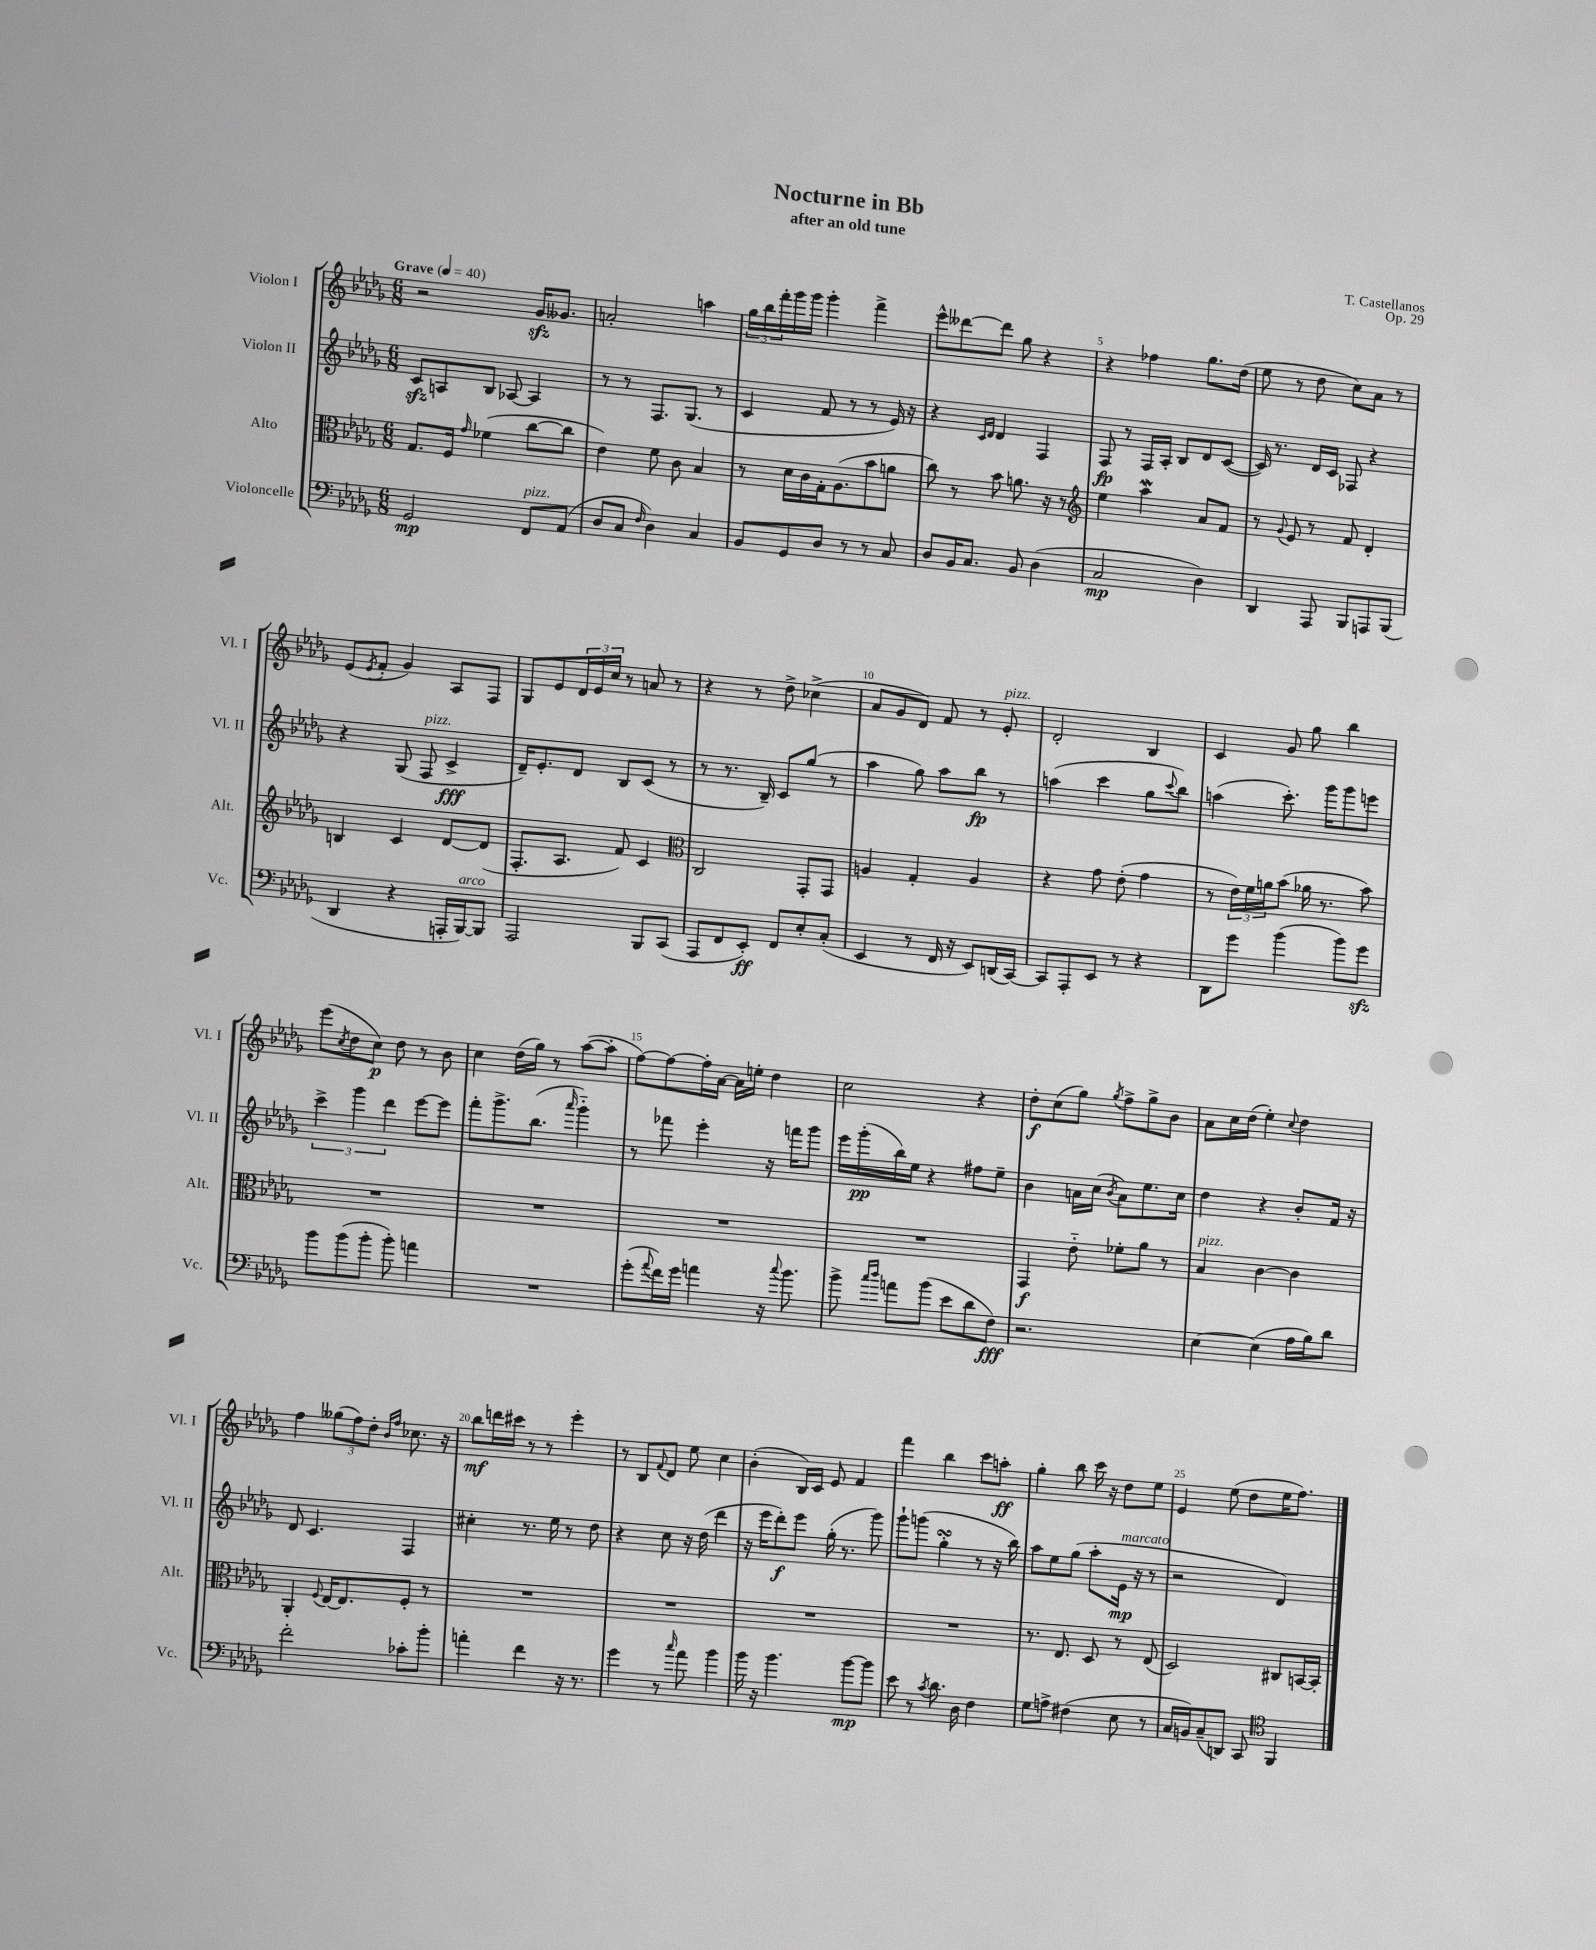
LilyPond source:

\header { title = "Nocturne in Bb" composer = "T. Castellanos" subtitle = "after an old tune" opus = "Op. 29" }
<<
\new StaffGroup <<
\new Staff = "s0" \with { instrumentName = "Violon I" shortInstrumentName = "Vl. I" } {
    \clef treble \key des \major \numericTimeSignature \time 6/8 \tempo "Grave" 4 = 40
    r2 ges'16\sfz geses'8. |
    a'2-. a''4 |
    \tuplet 3/2 { ges''16 bes''16 f'''16-. } ges'''16 ges'''16 ges'''4-. f'''4-> |
    ees'''8-^ deses'''8~ deses'''8 ges''8 r4 |
    r4 fes''4 ges''8. des''16( |
    ees''8 r8 des''8 c''8) aes'8 r8 |
    ees'8( \acciaccatura { ees'8 } f'8-. ges'4) aes8 f8 |
    ges8 ees'8 \tuplet 3/2 { des'16 ees'16 c''16 } r8 a'8 r8 |
    r4 r8 des''8-> ces''4->( |
    aes'8 ges'8 des'8) f'8 r8 ees'8-.^\markup { \italic "pizz." } |
    des'2-. bes4 |
    c'4 ges'8 ges''8 bes''4 |
    ees'''8( \acciaccatura { c''8 } des''8 c''8\p) des''8 r8 bes'8 |
    c''4 des''16( ges''16) r8 aes''8~( aes''8-. |
    f''8~) f''8~ f''16-. aes'16~ aes'16 e''16-. des''4 |
    c''2 r4 |
    des''8-.\f c''8( ges''8) \acciaccatura { ges''8 } f''8-> ges''8-> bes'8 |
    aes'8 c''16 des''16( ees''4-.) \appoggiatura { c''8 } des''4 |
    f''4 \tuplet 3/2 { geses''8( f''8) des''8-. } \grace { bes'16 f''16 } ces''8. r16 |
    bes''8\mf d'''16 cis'''16 r8 r8 ees'''4-. |
    r8 bes8 \appoggiatura { f'8 } des'8 ees''8 c''4 |
    bes'4-.( bes16) c'16 ees'8 f'4 |
    f'''4 bes''4 c'''8 a''8-.\ff |
    ges''4-. bes''8 c'''16 r16 des''8 ees''8 |
    ees'4 ees''8( des''8 ees''16 f''8.) \bar "|." |
}
\new Staff = "s1" \with { instrumentName = "Violon II" shortInstrumentName = "Vl. II" } {
    \clef treble \key des \major \numericTimeSignature \time 6/8
    c'8\sfz a8 bes8 aes8~ aes4 |
    r8 r8 f8. ges8.( r8 |
    c'4 f'8 r8 r8 ees'16) r16 |
    r4 \grace { c'16 des'16 } des'4 f4 |
    f8\fp r8 f16 aes16-. bes8 des'8 c'8~( |
    c'16) r8. des'16 c'16 fes8 r4 |
    r4 ges8( f8^\markup { \italic "pizz." } c'4->\fff |
    des'16--) ees'8.-. des'8 bes8 c'8( r8 |
    r8 r8. bes16--) c'8 ges''8( r8 |
    aes''4 ges''8) aes''8 bes''8\fp r8 |
    a''4( c'''4 ges''8 \appoggiatura { c'''8 } bes''8) |
    a''4( c'''8.-.) ges'''16 ges'''8 e'''8 |
    \tuplet 3/2 { c'''4-> ges'''4 des'''4 } ees'''8~ ees'''8 |
    f'''8-. ges'''8.-> bes''8.( \grace { aes'''16 } ges'''4-_) |
    r8 fes'''8 ees'''4-. r16 f'''16 ges'''8 |
    ees'''16 ges'''16-.\pp( bes''16) ees''16 r4 fis''8 ees''8-- |
    bes'4 a'16 c''16( \acciaccatura { bes'8 } a'8) ees''8. c''16 |
    des''4 r4 bes'8-. f'16 r16 |
    des'8 c'4. f4 |
    cis''4-. r8. ees''16 r8 des''8 |
    r4 c''8 r16 des''16( des'''4 |
    r16 ees'''16 des'''8-.\f) ees'''8 ges''16-.( r8. ges'''8) |
    ges'''8-! g'''8( ges''4-.\turn r8 r16 bes''16) |
    aes''8 ees''8 ges''8( aes''8-. ees'16\mp^\markup { \italic "marcato" } r16 r8 |
    r2 des'4) \bar "|." |
}
\new Staff = "s2" \with { instrumentName = "Alto" shortInstrumentName = "Alt." } {
    \clef alto \key des \major \numericTimeSignature \time 6/8
    ges8. f16 \grace { ges'16 } fes'4( c''8~ c''8 |
    ees'4) f'8 c'8 bes4 |
    r8 des'16 c'16 ges16-. aes8.( bes'8 a'8 |
    c''8) r8 bes'8 a'8. r16 r8 |
    \clef treble ees''4 aes''4\mordent aes'8 f'8 |
    r8 \appoggiatura { ges'8 } ees'8 r8 f'8 des'4-. |
    b4 c'4 des'8~ des'8( |
    f8.-. aes8. f'8) c'4 |
    \clef alto c2 ges,8-. ges,8 |
    a4 ges4-. a4 |
    r4 ges'8 ees'8-.( ges'4 |
    r8 \tuplet 3/2 { ees'16) f'16 a'16 } bes'8( aes'16 r8. bes'8) |
    R2. |
    R2. |
    R2. |
    R2. |
    ges,4\f ees'8-_ fes'8-. aes'8 r8 |
    bes4^\markup { \italic "pizz." } c'4~ c'4 |
    aes,4-. \appoggiatura { f8 } ees16~ ees8. f8-. r8 |
    R2. |
    R2. |
    R2. |
    R2. |
    r8. ees8. des8 r8 ees8( |
    des2) cis8 b,16~ b,16-. \bar "|." |
}
\new Staff = "s3" \with { instrumentName = "Violoncelle" shortInstrumentName = "Vc." } {
    \clef bass \key des \major \numericTimeSignature \time 6/8
    ges,2\mp f,8^\markup { \italic "pizz." } aes,8( |
    des8 c8 \grace { f16 } des4) c4 |
    bes,8 ges,8 des8 r8 r8 c8 |
    des8 bes,16 c8. bes,8 des4( |
    c2\mp des4) |
    des,4 aes,,8 bes,,8 a,,8 bes,,8( |
    des,4 r4 a,,16-. bes,,16~^\markup { \italic "arco" }) bes,,8 |
    aes,,2 bes,,8 c,8( |
    aes,,8 f,8 ees,8-.\ff) f,8 ees8-. c8-.( |
    ees,4 r8 f,16 r16 ees,8) d,16( c,16~) |
    c,8 aes,,8-. ees,8 r8 r4 |
    des,8 ges'8 bes'4( bes'8) ges'8\sfz |
    bes'8 bes'8( bes'8-. bes'8-.) a'4 |
    R2. |
    ges'8-.( \appoggiatura { aes'8 } f'16) ges'16 a'4 r16 \appoggiatura { c''8 } bes'8. |
    bes'8-> \grace { c''16 des''16 } a'8 bes'8( ees'8 des'8 f8\fff) |
    r2. |
    ees4~ ees4( aes16 bes16) des'8 |
    f'2-. ces'8-. bes'8-. |
    a'4-. f'4 r16 r8. |
    ges'4 r8 \grace { c''16 } aes'8 bes'4 |
    bes'16 r16 bes'4. bes'8~\mp bes'8 |
    ees'8 r8 \acciaccatura { c'8 } des'8. des16 f4 |
    ges8 a8-> fis4( ees8 r8 |
    c16 b,16) c8--( d,8) c,8 \clef tenor f,4 \bar "|." |
}
>>
>>
\layout { \context { \Score \override BarNumber.break-visibility = ##(#f #t #t) barNumberVisibility = #(every-nth-bar-number-visible 5) } }
